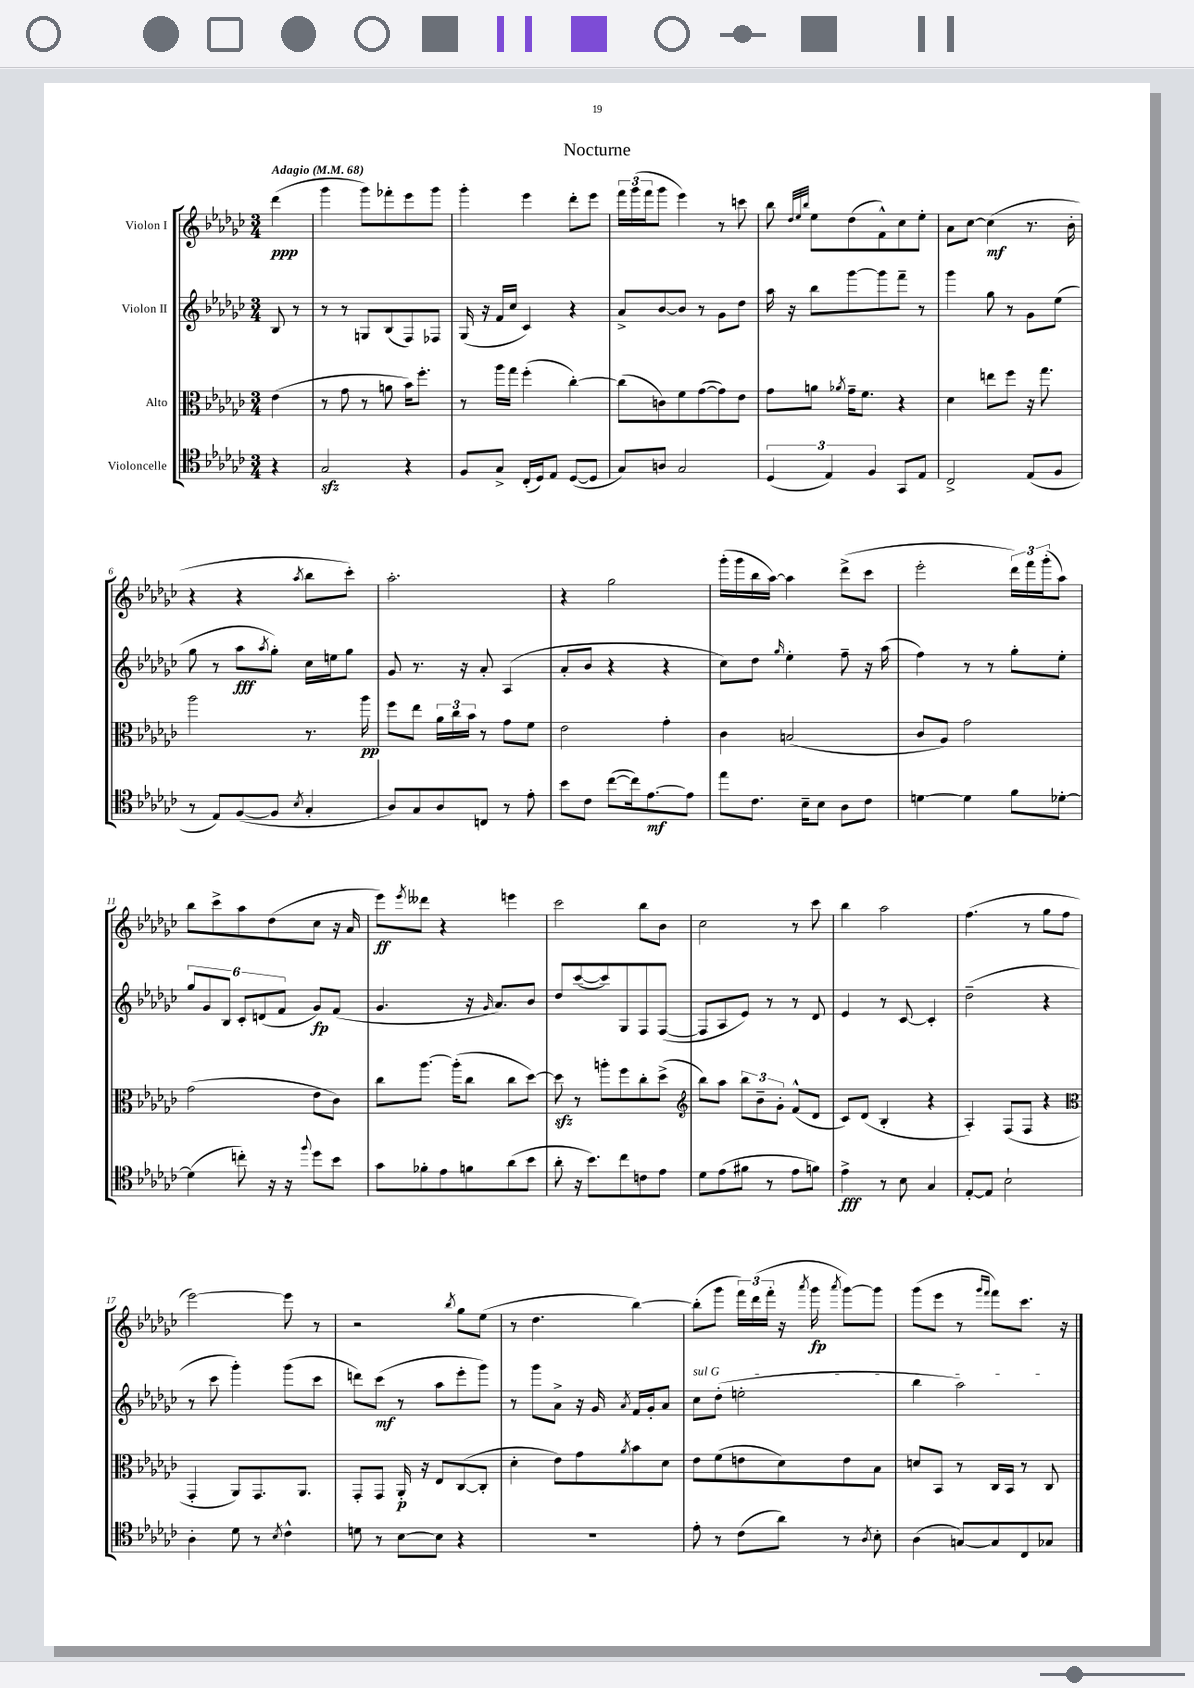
\header { title = "Nocturne" }
<<
\new StaffGroup <<
\new Staff = "s0" \with { instrumentName = "Violon I" } {
    \clef treble \key ges \major \numericTimeSignature \time 3/4 \partial 4 \tempo "Adagio" 4 = 68
    des'''4\ppp( |
    ges'''4 ges'''8) fes'''8-. ees'''8 ges'''8 |
    ges'''4-. ees'''4 des'''8-. ees'''8 |
    \tuplet 3/2 { f'''16 ges'''16( f'''16 } ges'''8 ees'''4) r8 c'''8 |
    bes''8 \grace { des''32 ees''32 bes''32 } ees''8 des''8( f'8-^) ces''8 ees''8-. |
    aes'8 ces''8~ ces''4\mf( r8. bes'16-. |
    r4 r4 \acciaccatura { aes''8 } bes''8 ces'''8-.) |
    aes''2.-. |
    r4 ges''2 |
    ges'''16-.( ges'''16 bes''16 aes''16~) aes''4 des'''8->( ces'''8 |
    ees'''2-. \tuplet 3/2 { des'''16) f'''16 ges'''16-.( } aes''8) |
    bes''8 ces'''8-> aes''8 des''8( ces''8 r16 aes'16 |
    ees'''8\ff) \acciaccatura { ees'''8 } deses'''8 r4 e'''4 |
    ces'''2 bes''8 bes'8 |
    ces''2 r8 ces'''8 |
    bes''4 aes''2 |
    f''4.( r8 ges''8 f''8 |
    ees'''2~) ees'''8 r8 |
    r2 \acciaccatura { bes''8 } ges''8 ees''8( |
    r8 des''4. bes''4~) |
    bes''8-.( ges'''8 \tuplet 3/2 { f'''16) des'''16( f'''16-. } r16 \acciaccatura { aes'''8 } ges'''16\fp \acciaccatura { aes'''8 } ges'''8~) ges'''8 |
    ges'''8( ees'''8 r8 \grace { ges'''16 f'''16 } f'''8) ces'''8. r16 \bar "|." |
}
\new Staff = "s1" \with { instrumentName = "Violon II" } {
    \clef treble \key ges \major \numericTimeSignature \time 3/4 \partial 4
    bes8 r8 |
    r8 r8 g8 bes8( f8) fes8 |
    ges16( r16 f'16 ces''16 ces'4) r4 |
    aes'8-> bes'8~ bes'8 r8 ges'8 des''8 |
    aes''16 r16 bes''8 ges'''8~ ges'''8 f'''8-- r8 |
    ges'''4 ges''8 r8 ges'8 ees''8( |
    ges''8 r8 aes''8\fff \acciaccatura { aes''8 } ges''8-.) ces''16 e''16 ges''8 |
    ges'8 r8. r16 aes'8-. aes4( |
    aes'8-. bes'8 r4 r4 |
    ces''8) des''8 \grace { ges''16 } ees''4-. f''8-- r16 aes''16( |
    f''4) r8 r8 ges''8-. ees''8-. |
    \tuplet 6/4 { ges''8 ges'8 bes8 ces'8-. d'8( f'8 } ges'8\fp) f'8( |
    ges'4. r16 \grace { ges'16 } aes'8.) bes'8 |
    des''8 ces'''8~( ces'''8) ges8 f8 f8~( |
    f8 aes8 ees'8) r8 r8 des'8 |
    ees'4 r8 ces'8~ ces'4-. |
    des''2--( r4 |
    r8 ces'''8 ges'''4-.) ges'''8( ces'''8 |
    d'''8) ces'''8\mf( r8 aes''8 ees'''8-. ges'''8) |
    r8 ges'''8 aes'8-> r16 ges'16 \acciaccatura { aes'8 } f'16 ges'16-. aes'8 |
    \once \override TextSpanner.bound-details.left.text = \markup { \italic "sul G" } ces''8\startTextSpan des''8-.( e''2-. |
    bes''4 aes''2\stopTextSpan) \bar "|." |
}
\new Staff = "s2" \with { instrumentName = "Alto" } {
    \clef alto \key ges \major \numericTimeSignature \time 3/4 \partial 4
    ees'4( |
    r8 ges'8 r8 a'8 bes'16) f''8.-. |
    r8 aes''16 ges''16 f''4-.( ces''4~-.) |
    ces''8( c'8) f'8 ges'8~( ges'8) ees'8 |
    ges'8 a'8 \acciaccatura { aes'8 } ges'16-- f'8. r4 |
    des'4 e''8 f''8 r16 ges''8. |
    aes''2 r8. aes''16\pp |
    f''8 ees''8 \tuplet 3/2 { aes'16 ces''16 bes'16 } r8 ges'8 f'8 |
    ees'2 ges'4-. |
    ces'4 b2( |
    ces'8 aes8) ges'2 |
    ges'2( ees'8 ces'8) |
    ces''8 aes''8.~ aes''16-.( ces''8 ces''8 des''8~) |
    des''8\sfz r8 a''8-. f''8 ces''8-. des''8->( |
    \clef treble bes''8) aes''8 \tuplet 3/2 { bes''8 bes'8-- ges'8-. } f'8-^( des'8 |
    ces'8) des'8( bes4-. r4 |
    aes4-.) f8( f8 r4 |
    \clef alto ges,4-. aes,8) ges,8. aes,8. |
    ges,8-. ges,8 aes,16-.\p r16 ees8 ces8~( ces8-. |
    des'4-. ees'8) ges'8 \acciaccatura { aes'8 } bes'8 des'8 |
    ees'8 f'8( e'8 des'8) e'8 bes8 |
    d'8 bes,8 r8 ces16 bes,16 r8 ces8 \bar "|." |
}
\new Staff = "s3" \with { instrumentName = "Violoncelle" } {
    \clef tenor \key ges \major \numericTimeSignature \time 3/4 \partial 4
    r4 |
    ges2\sfz r4 |
    f8 ges8-> ces16-.( des16) ees8 des8~( des8 |
    ges8) a8 ges2 |
    \tuplet 3/2 { des4( ees4) f4 } ges,8 ees8 |
    ces2-> ees8( f8 |
    r8 ees8) f8~( f8 \acciaccatura { bes8 } ges4-. |
    aes8) ges8 aes8 c8 r8 ees'8-. |
    bes'8 ces'8 ces''8~( ces''16) ees'8.~\mf ees'8 |
    ees''8 ces'8. bes16-- bes8 aes8 ces'8 |
    d'4~ d'4 f'8 des'8~-. |
    des'4( c''8-.) r16 r16 \appoggiatura { f''8 } des''8 bes'8 |
    ges'8 fes'8-. ees'8 f'8 aes'8( bes'8 |
    aes'8-. r16 bes'8.) ces''8 c'8 ees'8 |
    des'8 ees'8( fis'8 r8 ees'8 f'8) |
    ees'4->\fff r8 bes8 ges4 |
    ees8~-. ees8 bes2-! |
    aes4-. des'8 r8 \acciaccatura { bes8 } ces'4-^ |
    d'8 r8 bes8~ bes8 r4 |
    R2. |
    ees'8-. r8 ces'8( aes'8) r8 \acciaccatura { aes8 } bes8-. |
    aes4( g8~) g8 ces8 ges8 \bar "|." |
}
>>
>>
